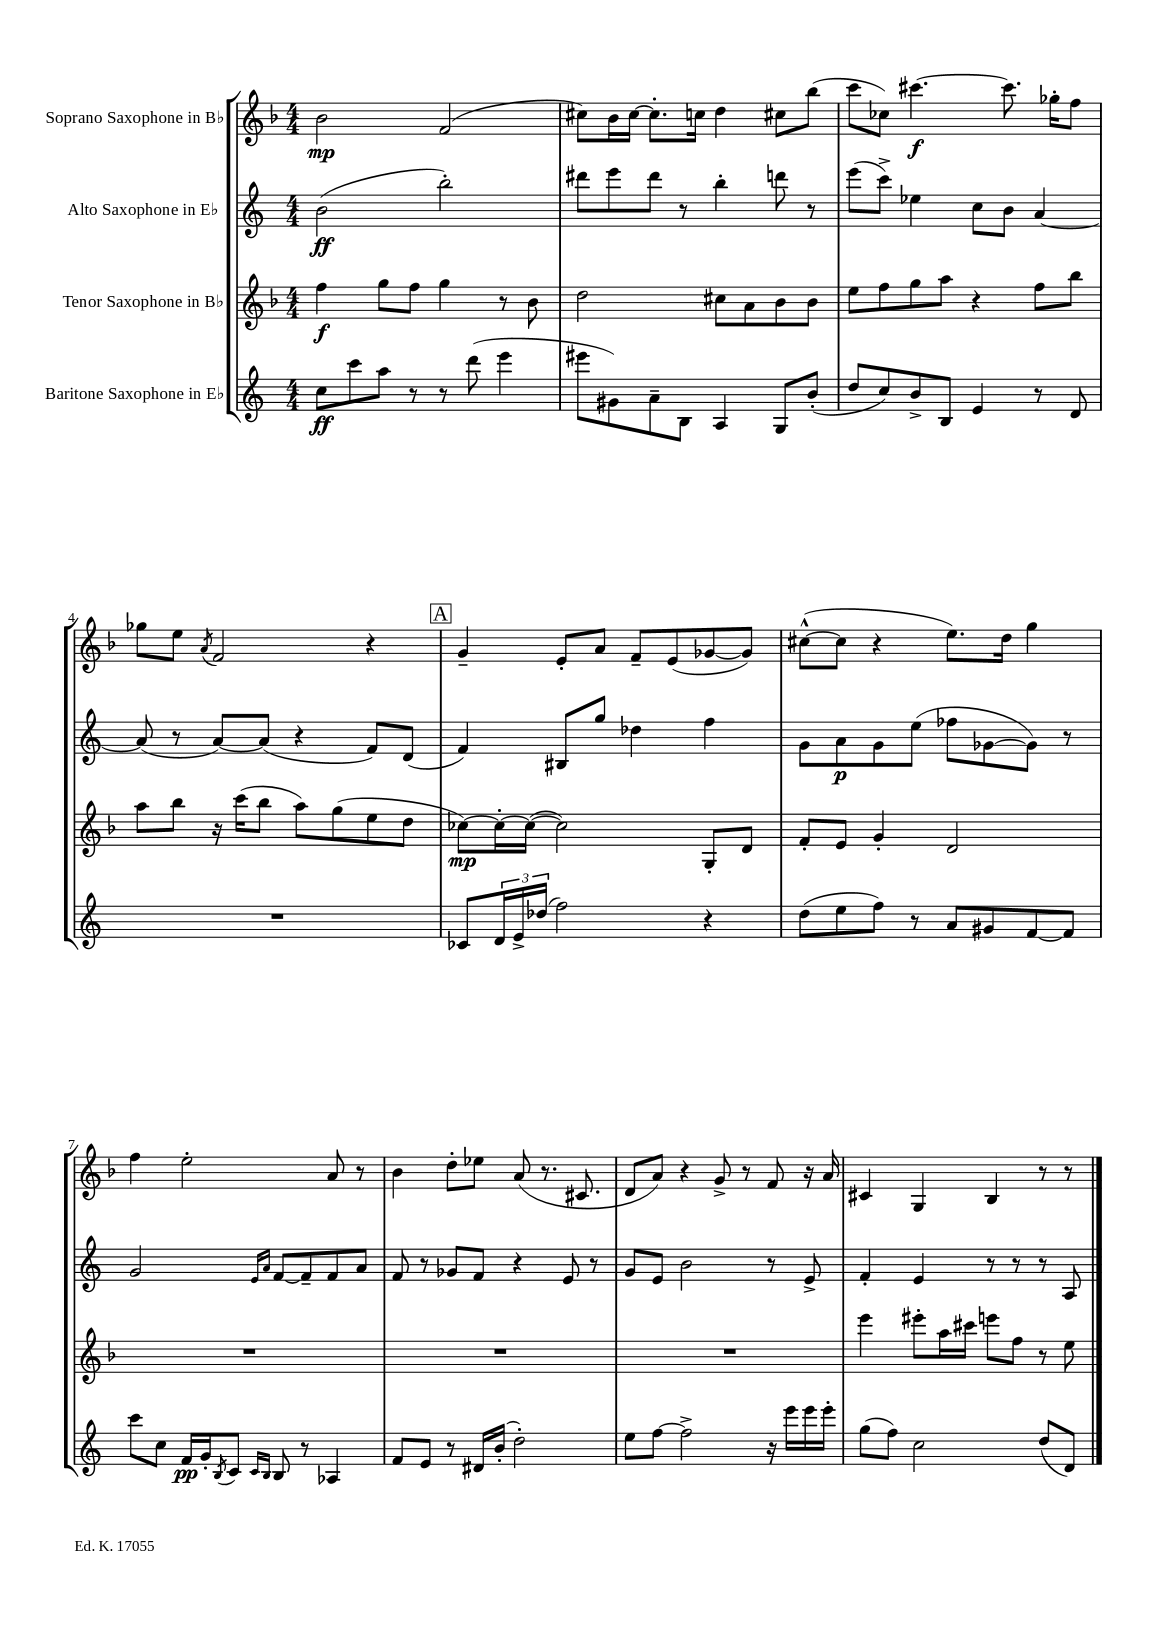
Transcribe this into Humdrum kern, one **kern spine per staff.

**kern	**dynam	**kern	**dynam	**kern	**dynam	**kern	**dynam
*part4	*part4	*part3	*part3	*part2	*part2	*part1	*part1
*staff4	*staff4	*staff3	*staff3	*staff2	*staff2	*staff1	*staff1
*I"Baritone Saxophone in E♭	*	*I"Tenor Saxophone in B♭	*	*I"Alto Saxophone in E♭	*	*I"Soprano Saxophone in B♭	*
*clefG2	*	*clefG2	*	*clefG2	*	*clefG2	*
*k[]	*	*k[b-]	*	*k[]	*	*k[b-]	*
*M4/4	*	*M4/4	*	*M4/4	*	*M4/4	*
=1	=1	=1	=1	=1	=1	=1	=1
8cc\L	ff	4ff\	f	(2b\	ff	2b-\	mp
8ccc\	.	.	.	.	.	.	.
8aa\J	.	8gg\L	.	.	.	.	.
8r	.	8ff\J	.	.	.	.	.
8r	.	4gg\	.	2bb'\)	.	(2f/	.
(8ddd\	.	.	.	.	.	.	.
4eee\	.	8r	.	.	.	.	.
.	.	8b-\	.	.	.	.	.
=2	=2	=2	=2	=2	=2	=2	=2
8eee#X\L	.	2dd\	.	8ddd#X\L	.	8cc#X\L)	.
8g#X\)	.	.	.	8eee\	.	16b-\L	.
.	.	.	.	.	.	[16cc#\JJ	.
8a~\	.	.	.	8ddd#\J	.	8.cc#'\L]	.
8B\J	.	.	.	8r	.	.	.
.	.	.	.	.	.	16ccn\Jk	.
4A/	.	8cc#X\L	.	4bb'\	.	4dd\	.
.	.	8a\	.	.	.	.	.
8G/L	.	8b-\	.	8dddn\	.	8cc#X\L	.
(8b'/J	.	8b-\J	.	8r	.	(8bb-\J	.
=3	=3	=3	=3	=3	=3	=3	=3
8dd/L	.	8ee\L	.	(8eee\L	.	8ccc\L	.
8cc/)	.	8ff\	.	8ccc^\J)	.	8cc-X\J)	.
8b^/	.	8gg\	.	4ee-X\	.	[4.ccc#X\	f
8B/J	.	8aa\J	.	.	.	.	.
4e/	.	4r	.	8cc\L	.	.	.
.	.	.	.	8b\J	.	8.ccc#\]	.
8r	.	8ff\L	.	[4a/	.	.	.
.	.	.	.	.	.	16gg-X'\KL	.
8d/	.	8bb-\J	.	.	.	8ff\J	.
!!LO:LB:g=z
=4	=4	=4	=4	=4	=4	=4	=4
1r	.	8aa\L	.	(8a/]	.	8gg-X\L	.
.	.	8bb-\J	.	8r	.	8ee\J	.
.	.	.	.	.	.	8qa/	.
.	.	16r	.	[8a/L)	.	2f/	.
.	.	(16ccc\KL	.	.	.	.	.
.	.	8bb-\J	.	(8a/J]	.	.	.
.	.	8aa\L)	.	4r	.	.	.
.	.	(8gg\	.	.	.	.	.
.	.	8ee\	.	8f/L)	.	4r	.
.	.	8dd\J	.	(8d/J	.	.	.
!!LO:REH:place=s1:t=A
=5	=5	=5	=5	=5	=5	=5	=5
8c-X/L	.	[8cc-X\L)	mp	4f/)	.	4g~/	.
24d/L	.	16cc-'\L_	.	.	.	.	.
24e^/	.	.	.	.	.	.	.
.	.	(16cc-\JJ_	.	.	.	.	.
(24dd-X/JJ	.	.	.	.	.	.	.
2ff\)	.	2cc-\])	.	8B#X/L	.	8e'/L	.
.	.	.	.	8gg/J	.	8a/J	.
.	.	.	.	4dd-X\	.	8f~/L	.
.	.	.	.	.	.	(8e/	.
4r	.	8G'/L	.	4ff\	.	[8g-X/	.
.	.	8d/J	.	.	.	8g-/J])	.
=6	=6	=6	=6	=6	=6	=6	=6
(8dd\L	.	8f'/L	.	8g\L	.	([8cc#X^^\L	.
8ee\	.	8e/J	.	8a\	p	8cc#\J]	.
8ff\J)	.	4g'/	.	8g\	.	4r	.
8r	.	.	.	(8ee\J	.	.	.
8a/L	.	2d/	.	8ff-X\L	.	8.ee\L)	.
8g#X/	.	.	.	[8g-X\	.	.	.
.	.	.	.	.	.	16dd\Jk	.
[8f/	.	.	.	8g-\J])	.	4gg\	.
8f/J]	.	.	.	8r	.	.	.
!!LO:LB:g=z
=7	=7	=7	=7	=7	=7	=7	=7
8ccc\L	.	1r	.	2g/	.	4ff\	.
8cc\J	.	.	.	.	.	.	.
16f/LL	pp	.	.	.	.	2ee'\	.
16g'/J	.	.	.	.	.	.	.
8qB/	.	.	.	.	.	.	.
8c/J	.	.	.	.	.	.	.
16qqc/LL	.	.	.	16qqe/LL	.	.	.
16qqB/JJ	.	.	.	16qqa/JJ	.	.	.
8B/	.	.	.	[8f/L	.	.	.
8r	.	.	.	8f~/]	.	.	.
4A-X/	.	.	.	8f/	.	8a/	.
.	.	.	.	8a/J	.	8r	.
=8	=8	=8	=8	=8	=8	=8	=8
8f/L	.	1r	.	8f/	.	4b-\	.
8e/J	.	.	.	8r	.	.	.
8r	.	.	.	8g-X/L	.	8dd'\L	.
16d#X/LL	.	.	.	8f/J	.	8ee-X\J	.
(16b'/JJ	.	.	.	.	.	.	.
2dd'\)	.	.	.	4r	.	(8a/	.
.	.	.	.	.	.	8.r	.
.	.	.	.	8e/	.	.	.
.	.	.	.	.	.	8.c#X/	.
.	.	.	.	8r	.	.	.
=9	=9	=9	=9	=9	=9	=9	=9
8ee\L	.	1r	.	8g/L	.	8d/L	.
[8ff\J	.	.	.	8e/J	.	8a/J)	.
2ff^\]	.	.	.	2b\	.	4r	.
.	.	.	.	.	.	8g^/	.
.	.	.	.	.	.	8r	.
16r	.	.	.	8r	.	8f/	.
16eee\LL	.	.	.	.	.	.	.
16eee\	.	.	.	8e^/	.	16r	.
16eee'\JJ	.	.	.	.	.	16a/	.
=10	=10	=10	=10	=10	=10	=10	=10
(8gg\L	.	4eee\	.	4f'/	.	4c#X/	.
8ff\J)	.	.	.	.	.	.	.
2cc\	.	8eee#X'\L	.	4e/	.	4G/	.
.	.	16aa\L	.	.	.	.	.
.	.	16ccc#X\JJ	.	.	.	.	.
.	.	8eeen\L	.	8r	.	4B-/	.
.	.	8ff\J	.	8r	.	.	.
(8dd/L	.	8r	.	8r	.	8r	.
8d/J)	.	8ee\	.	8A/	.	8r	.
==	==	==	==	==	==	==	==
*-	*-	*-	*-	*-	*-	*-	*-
